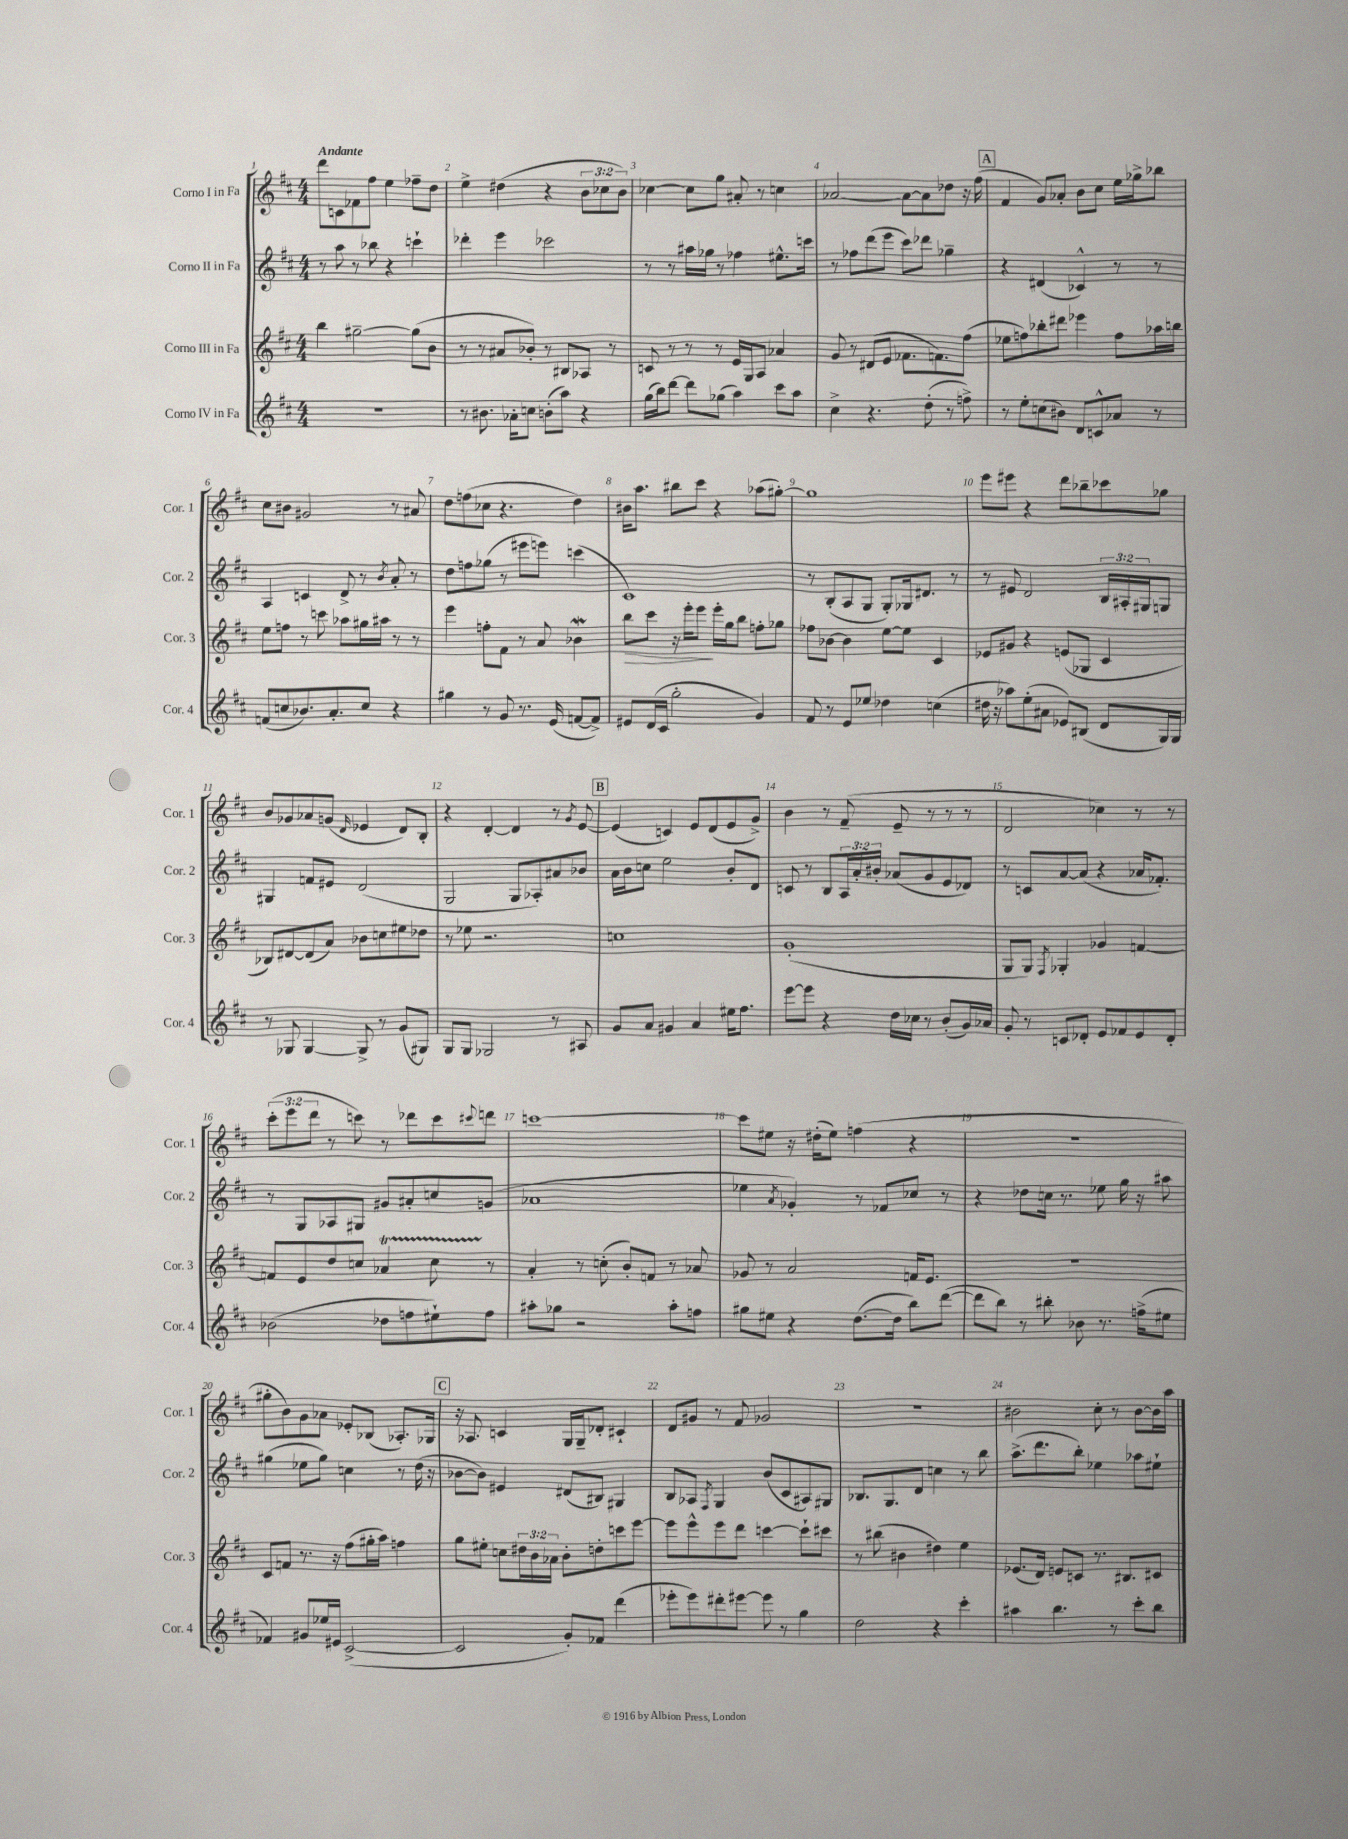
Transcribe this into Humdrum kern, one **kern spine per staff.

**kern	**kern	**kern	**kern
*staff4	*staff3	*staff2	*staff1
*clefG2	*clefG2	*clefG2	*clefG2
*k[f#c#]	*k[f#c#]	*k[f#c#]	*k[f#c#]
*M4/4	*M4/4	*M4/4	*M4/4
1r	4bb	8r	8ddd
.	.	8aa	8c
.	[2gg#~	8r	8f-
.	.	8bb-	8ff#
.	.	4r	4ee
.	(8gg#]	4ccc`	8ff-~
.	8b	.	8dd
=	=	=	=
8r	8r	4ddd-'	4ee^
8.b#	8r	.	.
.	8a#	4eee	(4dd#
16a-'	.	.	.
8cc	8b-')	.	.
(8b'	8r	2ccc-	4r
8aa)	8B#	.	.
4r	8A-	.	12b
.	.	.	12cc-
.	8r	.	.
.	.	.	12b)
=	=	=	=
(16gg	8c	8r	[4cc-
16bb)	.	.	.
[8ddd	8r	8r	.
8ddd]	8r	16aa#	8cc-]
.	.	16gg-	.
(8gg-	8r	8r	8gg
4aa)	16e	4ff-	8a#'
.	16G	.	.
.	8A	.	8r
8ccc#	4a-	8.ee#^^	4cc
8aa	.	.	.
.	.	16ccc	.
=	=	=	=
4cc#^	8g	8r	[2a-
.	8r	8ff-	.
4.r	(8d#	(8ddd	.
.	8e	8eee	.
.	8.f-	8ccc#)	8a-_
(8dd'	.	8ddd-	8a-]
.	8.f)	.	.
8r	.	4gg-~	8dd-
8ff^)	(8ff#	.	16r
.	.	.	(16ff#
=	=	=	=
8r	8ee-	4r	4f#
8ee'	8ff)	.	.
(8cc	8bb-'	(4d#	8g)
8b#)	8ddd#	.	8a-'
8d	4eee-	4c-^^)	8b
8c^^	.	.	8cc#
8a-	8ff	8r	16ee
.	.	.	16gg-^
8r	16aa-	8r	8bb-
.	16bb	.	.
=	=	=	=
(8f	8ee	4A	8cc#
8cc	8ff	.	8b#
8.b-)	8r	4c	2g#
.	8ccc	.	.
8.a'	.	.	.
.	8aa-	8d^	.
8cc	16gg#	8r	.
.	16aa#	.	.
.	.	8qb	.
4r	8r	8a'	8r
.	8r	8r	8a#
=	=	=	=
4gg#	4eee	8dd	8dd
.	.	8ff	(8ff
8r	8ff'	(8gg-	8cc-
8g	8f#	8r	4.r
8.r	8r	8eee#	.
.	8a	8eee)	.
(16e	.	.	.
[8f	4b-	(4ccc	4dd)
8f^])	.	.	.
=	=	=	=
8e#	8bb	1c#)	16b#
.	.	.	8.aa
(16d	8ccc#	.	.
16c#	.	.	.
2gg'	16r	.	8bb#
.	16eee'	.	.
.	8eee	.	8ccc#
.	16eee'	.	4r
.	16gg	.	.
.	8bb	.	.
4g)	8ff'	.	(8aa-
.	8gg-	.	[8gg#')
=	=	=	=
8f#	8ff-	8r	1gg#]
8r	[8b-	(8B'	.
8e	4b-]	8A	.
8ee-	.	8G	.
4dd-	[8ee	8G')	.
.	8ee]	16G-	.
.	.	8.d#	.
(4cc	4c#	.	.
.	.	8r	.
=	=	=	=
16dd#	8e-	8r	8eee
16r	.	.	.
8aa-)	8g#	8e#	8eee#
(8ee'	4r	2d	4r
8a#	.	.	.
8e-)	(8e	.	8ddd
(8B#	8G-	.	8bb-~
8d	4c#	24B	8ccc-
.	.	24A#'	.
.	.	24G#	.
16G)	.	8G	8gg-
16G	.	.	.
=	=	=	=
8r	8B-)	4G#	8b
8G-	[8d#	.	8g-
[4G-	(8d#]	8f	8a-
.	8a)	8e#	(8g
.	.	.	16qqd
8G-^]	8b-	(2d	4e-
8r	8cc	.	.
(8g	8ee#	.	8d)
8G#)	8dd-	.	8B'
=	=	=	=
8G	8r	2G	4r
8G	8ee-	.	.
2G-	2.r	.	[4d'
.	.	8G	4d]
.	.	8A-')	.
8r	.	8a#	8r
.	.	.	8qg
8A#	.	8b-	[8e
=	=	=	=
8g	1cc	16a	(4e]
.	.	16b	.
8a	.	8cc	.
4g#	.	2ee	4c)
4a	.	.	8e
.	.	.	(8d
16ee#	.	8b'	8e
8.ff#	.	.	.
.	.	8d	8g^)
=	=	=	=
[8eee	(1g'	8c	4b
8eee]	.	8r	.
4r	.	8B	8r
.	.	24A	(8f#~
.	.	24a'	.
.	.	24b#'	.
16dd	.	(8a-	8e~
16cc-	.	.	.
8r	.	8g	8r
(8b'	.	8e	8r
16g)	.	8d-)	8r
16a-	.	.	.
=	=	=	=
8g'	8G	8r	2d
8r	8G)	8c	.
.	8qF#	.	.
8c	4G-'	[8a	.
8d-'	.	(8a]	.
8e	4g-	4r	4cc-)
8f-	.	.	.
8e	[4f	16a-	8r
.	.	8.f-')	.
8d-'	.	.	8r
=	=	=	=
(2b-	8f]	8r	(12ccc#'
.	.	.	12eee
.	8e	8G	.
.	.	.	12ddd
.	8dd	8A-	8r
.	8cc	8G#	8ccc)
8dd-	4a-	8g#	8r
8ff	.	8a#'	8ddd-
8ee#`)	8cc	8cc	8ccc
.	.	.	8qqccc#
8ff	8r	(8g	8ddd
=	=	=	=
8aa#'	4a'	1a-	[1ccc
8gg-	.	.	.
2r	8r	.	.
.	(8cc'	.	.
.	8b')	.	.
.	8f	.	.
8aa#'	8r	.	.
8ff	8a-	.	.
=	=	=	=
8gg#	8g-	4ee-	8ccc]
8ee#	8r	.	8ee#
.	.	8qa	.
4r	2a	4g-')	16r
.	.	.	(16dd#'
.	.	.	8ee#)
([8.dd	.	8r	(4ff
.	.	8f-	.
16dd]	.	.	.
8bb)	16f	8cc-	4r
.	8.e	.	.
([8ddd	.	8r	.
=	=	=	=
8ddd]	1r	4r	1r
8bb)	.	.	.
8r	.	8dd-	.
8bb#'	.	16cc	.
.	.	8.r	.
8b-	.	.	.
8.r	.	8ee-	.
.	.	16gg	.
(16ff^	.	16r	.
8ee#	.	8aa#	.
=	=	=	=
4f-)	8c#	(4gg#	8gg#'
.	8f	.	8b)
8g#	8.r	8ee-	8g
16ee-	.	8gg#)	8a-
16e#	16r	.	.
([2c#^	(8ff#	4cc	8e-'
.	16gg#'	.	(8B-
.	16aa)	.	.
.	4ff	8r	8.A-')
.	.	(16dd	.
.	.	16r	16G-
=	=	=	=
2c#]	8gg	[8b-	16r
.	.	.	8.A-
.	8ee#'	8b-])	.
.	8cc	4e#	4c
.	24dd#	.	.
.	24b	.	.
.	24a-	.	.
8g')	8b'	(8d#	16G
.	.	.	16G~
8f-	8dd'	8B#)	8d-'
(4ddd	8ccc	4G#	4c#`
.	[8eee	.	.
=	=	=	=
8eee-'	8eee]	8B	8d
8eee-)	8eee^^	8A-	8g#
.	.	8qF#	.
8ddd#'	8eee	4G	8r
[8eee#	8ddd	.	8f#
8eee#]	[4ccc	(8b	2g-
8r	.	8c#	.
4gg	8ccc`]	8A#)	.
.	8ccc#	8G#	.
=	=	=	=
2dd	8r	8.B-	1r
.	(8bb#	.	.
.	.	8.G	.
.	4b#	.	.
.	.	8d	.
4r	4dd#)	4cc	.
4ccc#'	4ee	8r	.
.	.	8bb	.
=	=	=	=
4aa#	(8.e-	(8.aa^	2b#
.	16d)	8.ddd	.
4.bb	8e	.	.
.	8c	8bb')	.
.	8.r	4ee-	8cc#'
8r	.	.	8r
.	8.B#	.	.
8ccc#'	.	8aa-	[8b#
8bb	8c#	8ee#`	16b#]
.	.	.	16aa
==	==	==	==
*-	*-	*-	*-
